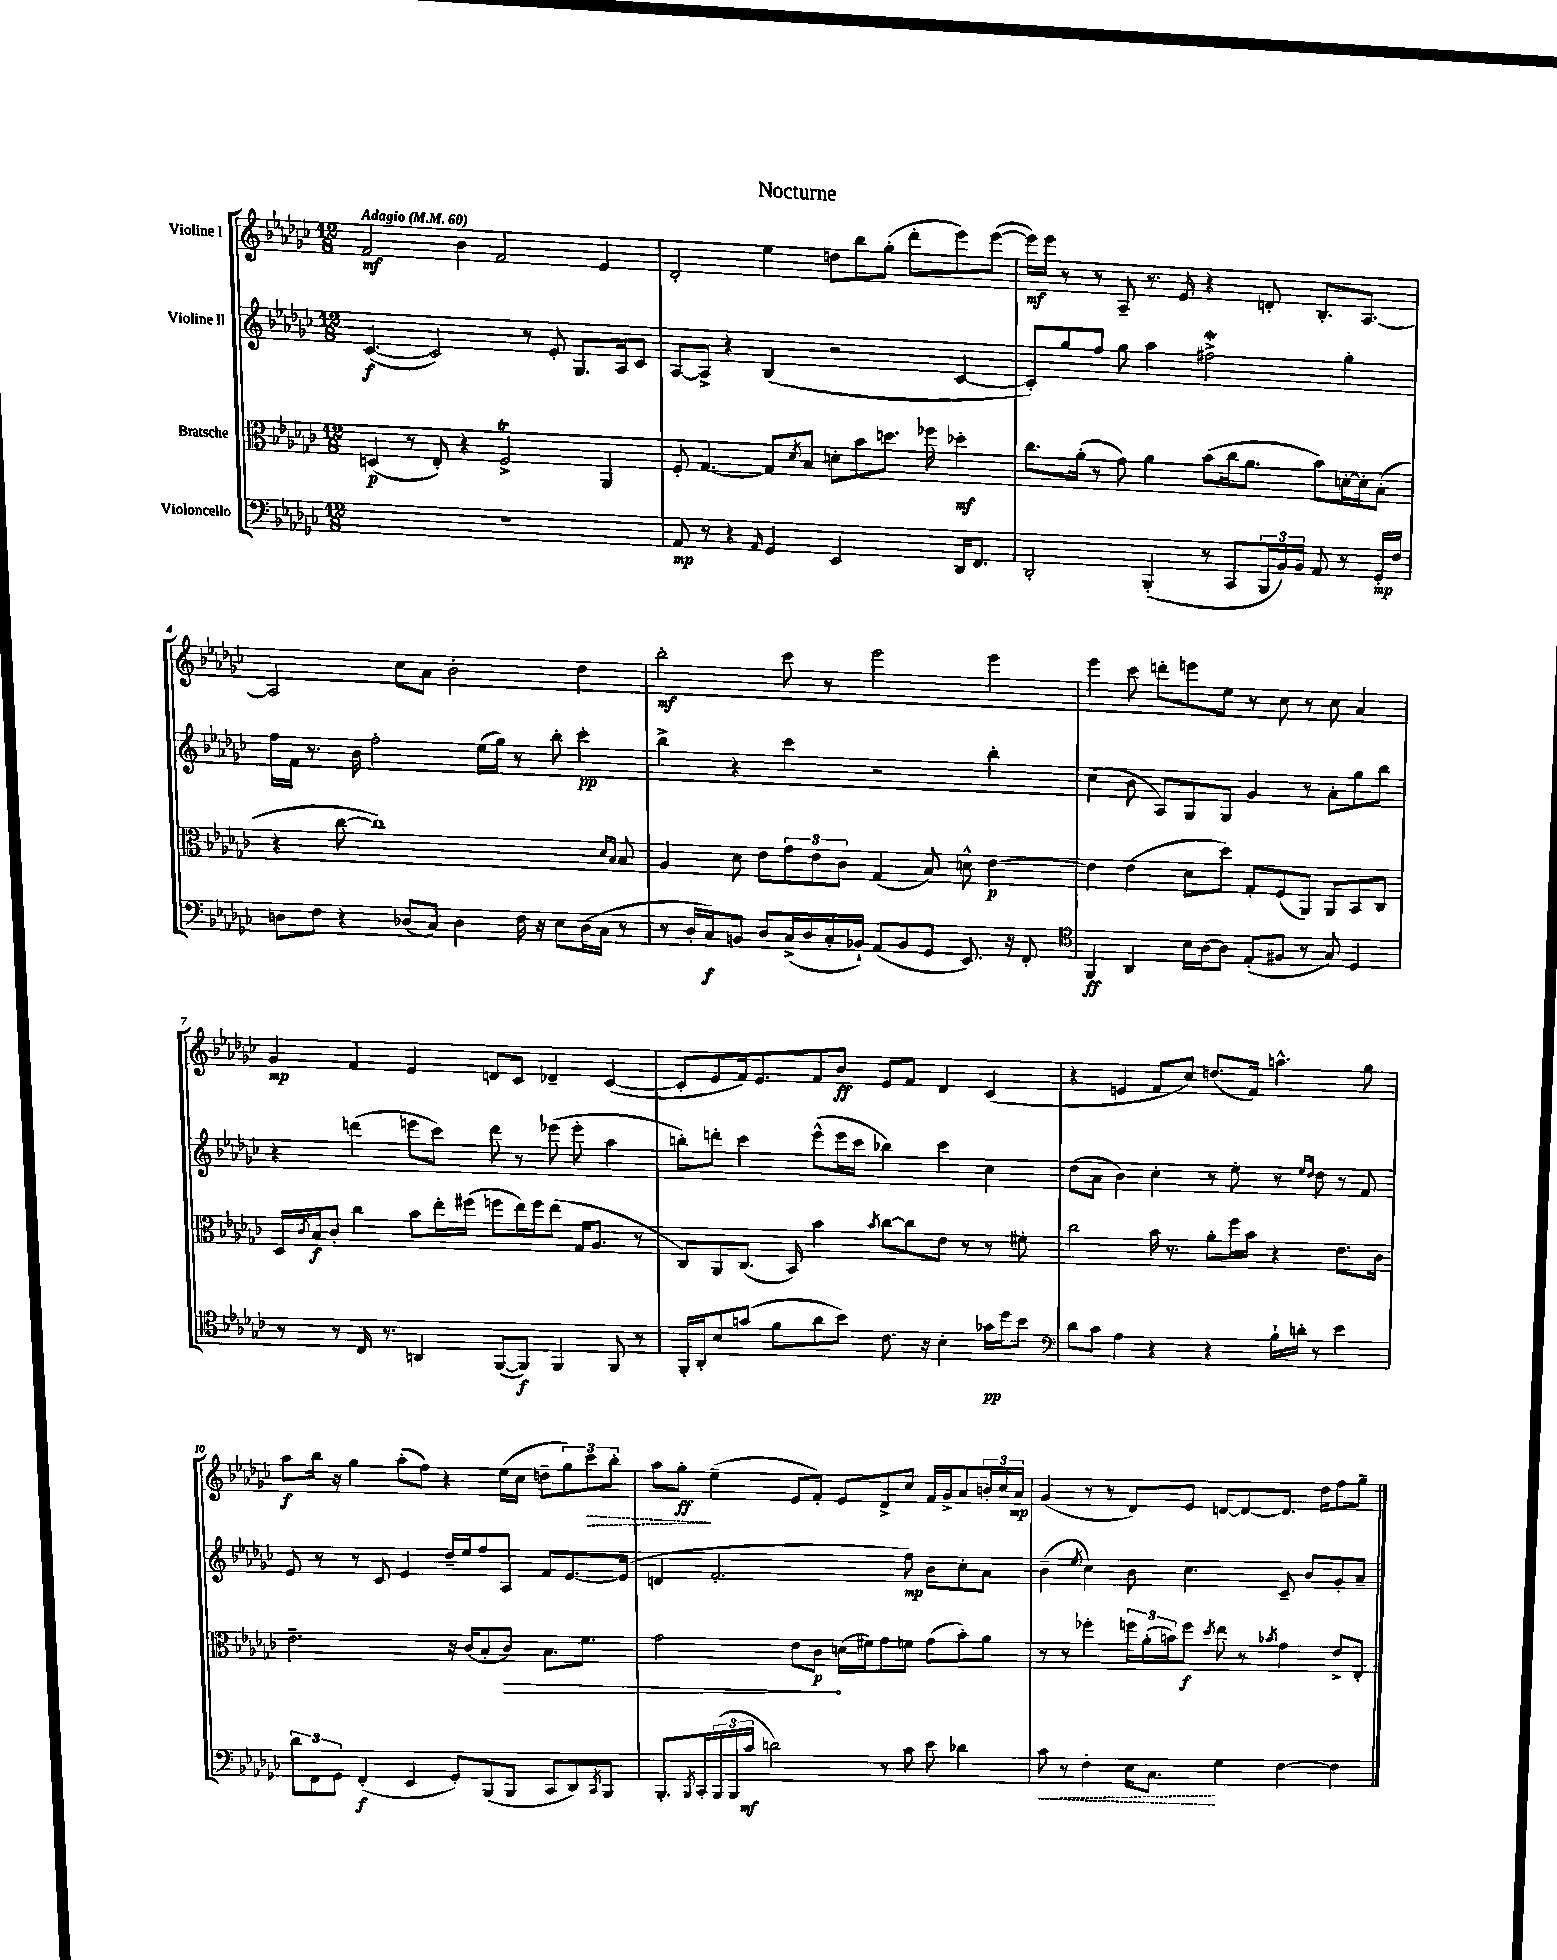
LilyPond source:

\header { title = "Nocturne" }
<<
\new StaffGroup <<
\new Staff = "s0" \with { instrumentName = "Violine I" } {
    \clef treble \key ges \major \numericTimeSignature \time 12/8 \tempo "Adagio" 4 = 60
    f'2\mf bes'4 f'2 ees'4 |
    des'2-. ees''4 d''8 bes''8 ges''8-.( des'''8-. ees'''8) ees'''8~( |
    ees'''16\mf) ees'''16 r8 r8 aes8-- r8. ees'16 r4 d'8-. bes8.-. aes8.~ |
    aes2 ces''8 aes'8 bes'2-. des''4 |
    bes''2-.\mf ces'''8 r8 ees'''2 ees'''4 |
    ees'''4 ces'''8 d'''8-. e'''8 ees''8 r8 ces''8 r8 ces''8 aes'4 |
    ges'4\mp f'4 ees'4 d'8 ces'8 des'4-- ces'4~( |
    ces'8-. ees'8 f'16) ees'8. f'8 bes'8\ff ees'8 f'8 des'4 ces'4( |
    r4 e'4 f'8 ces''8) d''8.( f'16) a''4.-^ ges''8 |
    aes''8\f bes''16 r16 ges''4 aes''8-.( f''8) r4 ees''16( ces''16 d''8-- \tuplet 3/2 { ges''8) \once \override Hairpin.style = #'dashed-line ces'''8\> bes''8-. } |
    aes''8 ges''8-.\ff\! ees''4--( ees'8 f'8-.) ees'8 des'8-> ces''8 f'16 ges'16-> aes'8 \tuplet 3/2 { b'16-. ces''16 aes'16\mp } |
    ges'4( r8 r8 des'8) ees'8 d'8~ d'8~ d'8. des''16 f''8 ges''8-- \bar "|." |
}
\new Staff = "s1" \with { instrumentName = "Violine II" } {
    \clef treble \key ges \major \numericTimeSignature \time 12/8
    ces'4.~\f( ces'2) r8 ees'8-. ges8. aes16 ces'8 |
    aes8~ aes8-> r4 bes4( r2 ces'4~ |
    ces'8-.) ges''8 f''8 ges''8 aes''4 fis''2->\mordent ges''4-. |
    f''16 f'16 r8. bes'16 f''2-. ees''16( ges''16) r8 bes''8-. ces'''4-.\pp |
    bes''4-> r4 ces'''4 r2 bes''4-. |
    ces''4( bes'8 aes8) ges8 ges8 ges'4 r8 aes'8-. ges''8 bes''8 |
    r4 d'''4( e'''8 ces'''8) d'''8 r8 ees'''8( ees'''8-. aes''4 |
    b''8-.) d'''8-. ces'''4 ees'''8-^( ees'''16 ces'''16 bes''4) ces'''4 ces''4 |
    des''8( aes'8 bes'4) ces''4-. r8 ees''8-. r8 \grace { ees''16 des''16 } des''8 r8 f'8 |
    ees'8 r8 r8 ces'8 ees'4 des''16-- ees''16 f''8 aes8 f'8 ees'8.~ ees'16( |
    d'4 f'2.-. f''8\mp) bes'8 ces''8-. aes'8 |
    bes'4--( \acciaccatura { ees''8 } ces''4) bes'8 ces''4. ces'8-- bes'8 ges'8-. aes'8-- \bar "|." |
}
\new Staff = "s2" \with { instrumentName = "Bratsche" } {
    \clef alto \key ges \major \numericTimeSignature \time 12/8
    d4\p( r8 ees8-.) r4 f2->\trill aes,4 |
    f8-. ges4.~ ges8 \acciaccatura { des'8 } bes8 d'8-. bes'8 d''8. fes''16 des''4-.\mf |
    ces''8. aes'16-.( r8 ges'8) aes'4 bes'8( ces''16 aes'8. bes'8) d'16~-. d'16-. bes8-.( |
    r4 ces''8~ ces''1) \grace { des'16 bes16 } bes8 |
    aes4 des'8 ees'8 \tuplet 3/2 { ges'8 ees'8 ces'8 } ges4( bes8) d'8-^ ees'4~\p |
    ees'4 ees'4( des'8 des''8) ges8-. f8( aes,8) aes,8 bes,8 ces8 |
    des16 \acciaccatura { ces'8 } bes16\f ces'8-. ces''4 bes'8 ees''16-. fis''16( f''8 ees''16) f''16 ees''8( ges16 aes8. r8 |
    ces8) aes,8 ces8.( bes,16) bes'4 \acciaccatura { bes'8 } ces''8~ ces''8 ees'8 r8 r8 fis'8-. |
    ces''2 bes'16 r8. aes'8-. f''16 bes'16 r4 ees'8. ces'16 |
    ees'2.-- r16 ces'16( bes8-. \once \override Hairpin.circled-tip = ##t ces'8\>) bes8. f'8. |
    ges'2 ees'8 ces'8\p\! d'16( fis'16) ges'8 f'8 ges'8( bes'8-.) aes'8 |
    r8 r8 fes''4-. \tuplet 3/2 { f''16 aes'16-.( b'16) } f''8\f \acciaccatura { des''8 } ees''8 r8 \acciaccatura { bes'8 } ges'4 ees'8-> ees8-. \bar "|." |
}
\new Staff = "s3" \with { instrumentName = "Violoncello" } {
    \clef bass \key ges \major \numericTimeSignature \time 12/8
    R1. |
    aes,8\mp r8 r4 \grace { aes,16 } ges,4 ees,2 des,16 f,8. |
    des,2-. bes,,4-.( r8 ces,8 \tuplet 3/2 { bes,,16 bes,16) bes,16 } aes,8 r8 ges,16-.\mp f16 |
    d8 f8 r4 des8( ces8) des4 f16 r16 ees8 des16( ces16 r8 |
    r8 des16-. ces16\f) b,8 des8 ces16->( des16 ces16-. bes,16-!) aes,8( bes,8 ges,8 ees,8.) r16 f,8-. |
    \clef tenor f,4\ff aes,4 bes16 aes16~ aes8 ees8-.( fis8 r8 ges8) des4 |
    r8 r8 ces16 r8. a,4 f,8~( f,8\f) f,4 f,8 r8 |
    f,16-. aes,16-. bes8 g'8( f'8 aes'8 bes'8) ces'8. r16 bes4-. ges'16\pp des''16 bes'8 |
    \clef bass des'8 ces'8 aes4 r4 r4 bes16-! d'16-. r8 ees'4 |
    \tuplet 3/2 { des'8 f,8 ges,8 } f,4-.\f( ees,4 ges,8-.) bes,,8( bes,,8 ces,8 des,8) \acciaccatura { ces,8 } bes,,8 |
    bes,,8.-. \acciaccatura { bes,,8 } ces,16-. \tuplet 3/2 { bes,,16( bes,,16 ces'16\mf } d'2) r8 ces'8 ees'8 des'4 |
    \once \override Hairpin.style = #'dashed-line ces'8\< r8 f4-. ees16 ces8.\! ges4 f4~ f4 \bar "|." |
}
>>
>>
